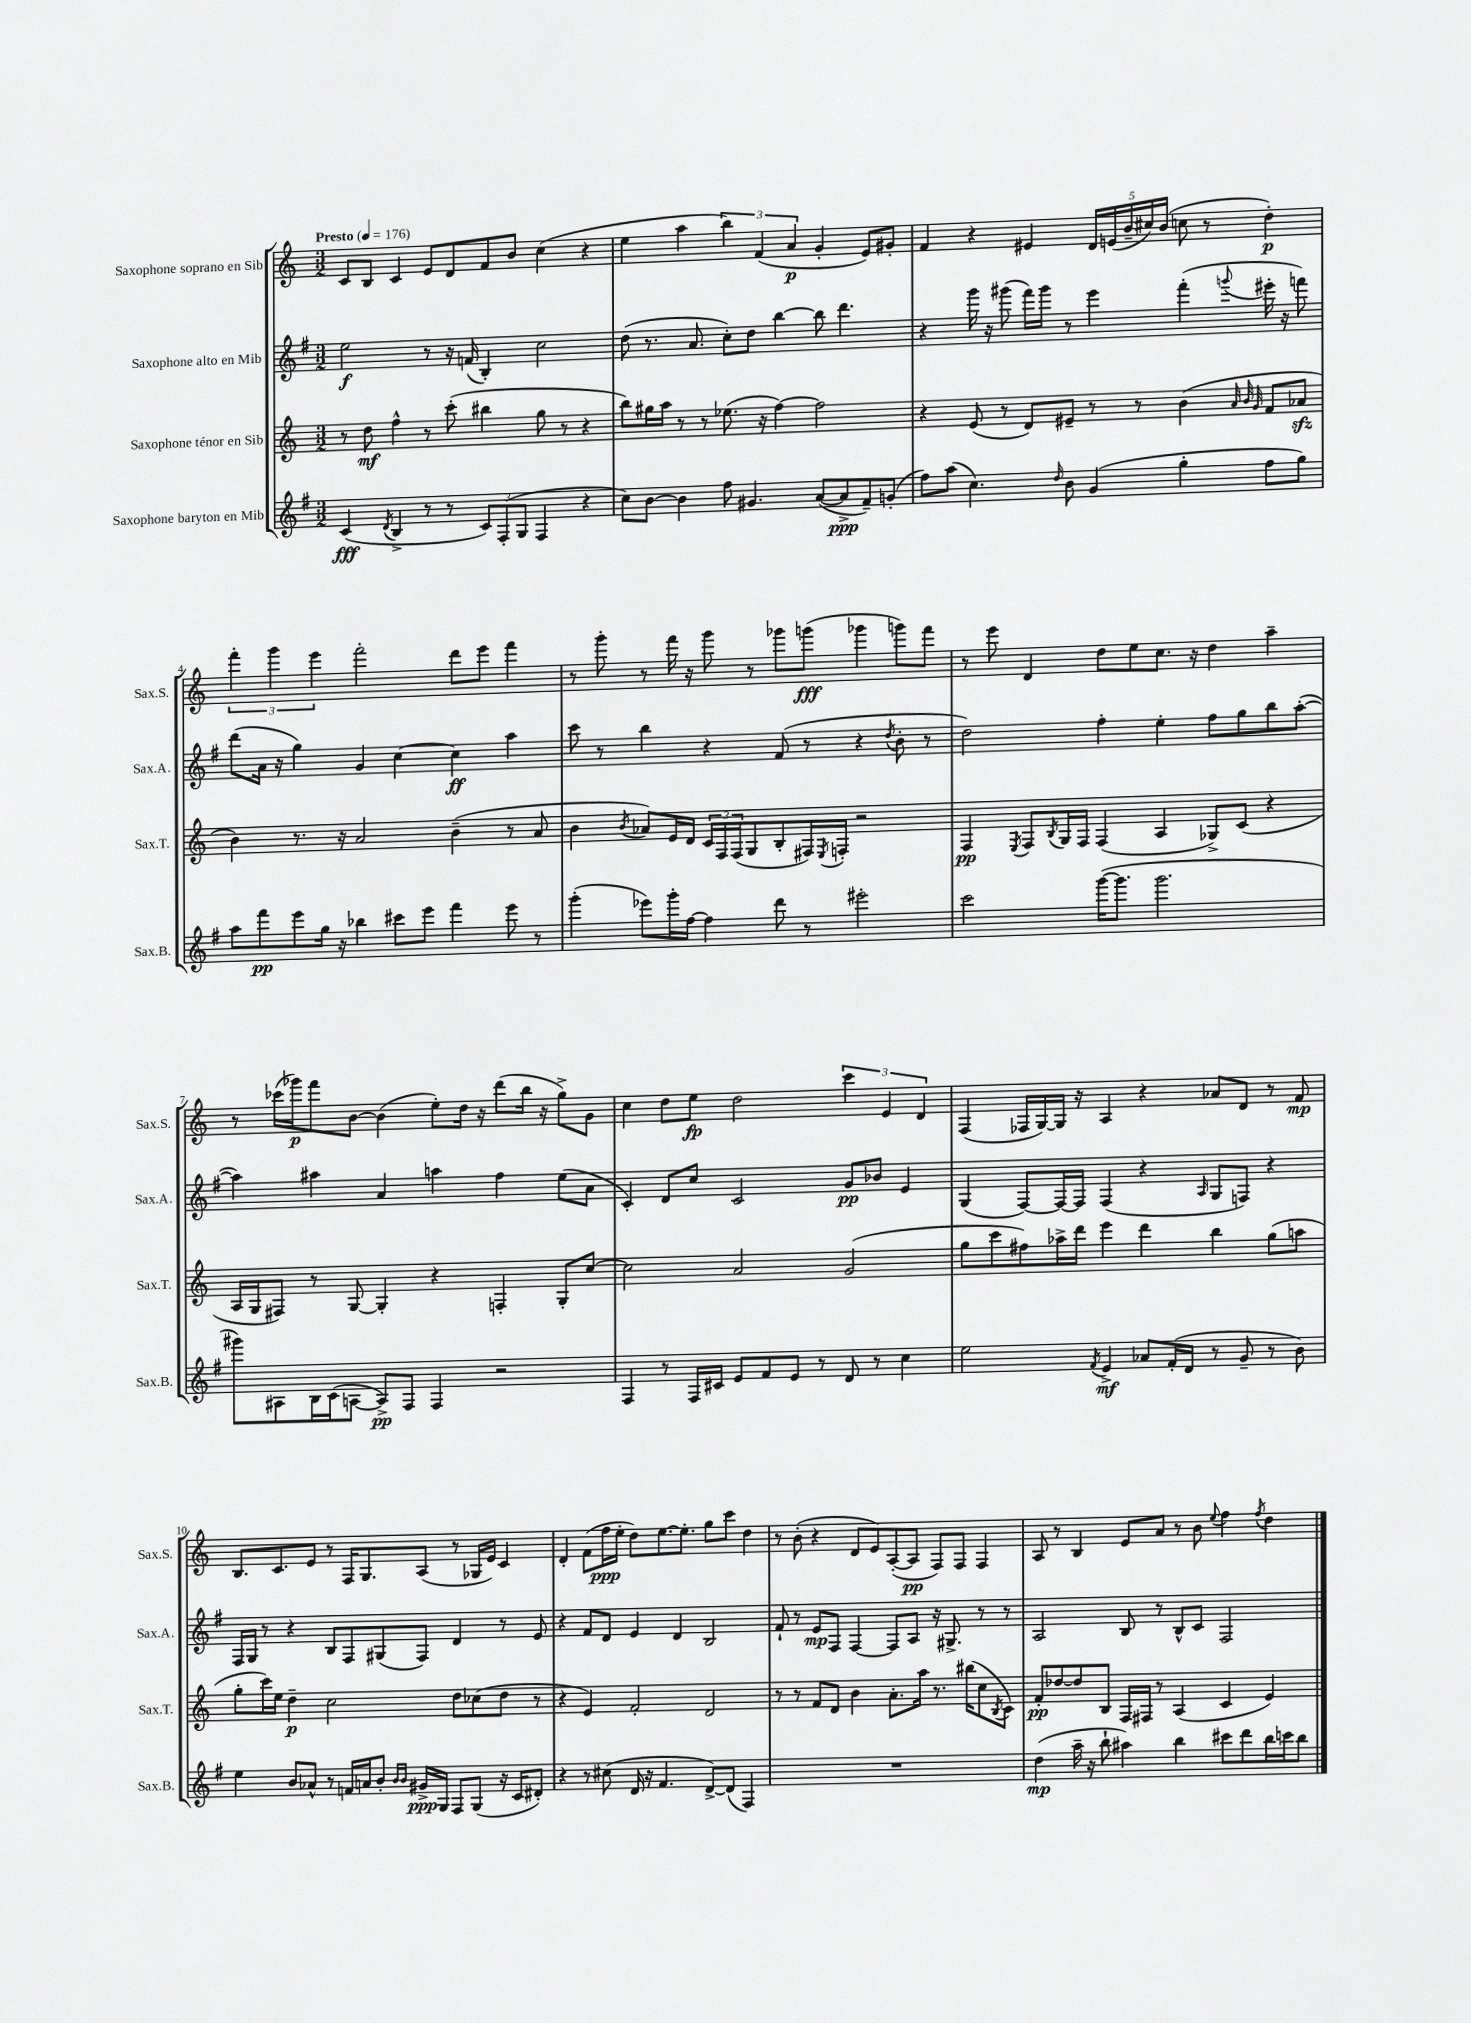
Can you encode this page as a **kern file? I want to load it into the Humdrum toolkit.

**kern	**kern	**kern	**kern
*staff4	*staff3	*staff2	*staff1
*clefG2	*clefG2	*clefG2	*clefG2
*k[f#]	*k[]	*k[f#]	*k[]
*M3/2	*M3/2	*M3/2	*M3/2
*MM176	*MM176	*MM176	*MM176
(4c/	8r	2ee\	8c/L
.	8dd\	.	8B/J
8qd/	.	.	.
4B^/	4ff^^\	.	4c/
8r	8r	8r	8e/L
8r	(8ccc'\	16r	8d/
.	.	(16f/	.
12c/L)	4bb#\	4B'/)	8f/
(12F#'/	.	.	.
.	.	.	8b/J
12G/J	.	.	.
4F#/	8gg\	2cc\	(4cc\
.	8r	.	.
4r	4r	.	4r
=	=	=	=
8cc\L)	8bb\L)	(8dd\	4ee\
[8b\J	16gg#\L	8.r	.
.	16aa\JJ	.	.
4b\]	8r	.	4aa\
.	.	8.a/	.
.	8r	.	.
8ff#\	(8.ee-\	8cc'\L)	6bb\)
4.g#/	.	8dd\J	.
.	.	.	(6f/
.	16r	.	.
.	[4ff\)	[4bb\	.
.	.	.	6a/
([8a/L	2ff\]	8bb\]	4g'/
8a^/]	.	4.ddd\	.
8f#~/)	.	.	8e/L)
(8g'/J	.	.	8g#'/J
=	=	=	=
8ff#\L)	4r	4r	4f/
(8aa\J	.	.	.
4.cc\)	(8e/	16ggg\	4r
.	.	16r	.
.	8r	(8ggg#\	.
.	8d/L)	16fff#\LL)	4e#/
.	.	16ggg#\JJ	.
16qqdd/	.	.	.
8b\	8e#~/J	8r	.
(4g/	8r	4eee\	20d/LL
.	.	.	(20e/
.	.	.	20b~/
.	8r	.	.
.	.	.	20cc#/)
.	.	.	(20b/JJ
4gg'\	(4b\	(4fff#'\	8cc\
.	.	.	8r
.	32qqa/	.	.
.	32qqb/	.	.
.	32qqg/	8qqggg/	.
8ff#\L	8f/L	16eee#'\	4dd'\)
.	.	16r	.
8gg\J)	8a-/J	8fff\)	.
=	=	=	=
8aa\L	4b\)	(8ddd\L	6fff'\
8fff#\	.	16a\Jk	.
.	.	.	6ggg\
.	.	16r	.
8eee\	8.r	4gg\)	.
.	.	.	6eee\
16gg\Jk	.	.	.
16r	16r	.	.
4bb-\	2a/	4g/	2fff'\
8ccc#\L	.	[4cc\	.
8eee\J	.	.	.
4fff#\	(4b~\	4cc\]	8ddd\L
.	.	.	8eee\J
8eee\	8r	4aa\	4fff\
8r	8a/	.	.
=	=	=	=
(4ggg'\	4b\	8ccc\	8r
.	.	8r	8ggg'\
.	8qb/	.	.
8eee-\L)	8a-/L)	4bb\	8r
16ggg'\L	16e/L	.	16fff\
[16ff#\JJ	16d/JJ	.	16r
4ff#\]	24c/LL	4r	8ggg\
.	24F/	.	.
.	(24F/J	.	.
.	8G/	.	8r
8ddd\	8B'/	(8f#/	8ggg-\L
8r	16F#/L)	8r	(8ggg\J
.	8qE/	.	.
.	16F'/JJ	.	.
2eee#'\	2r	4r	4ggg-\
.	.	8qdd/	.
.	.	8b'\	8ggg\L)
.	.	8r	8fff\J
=	=	=	=
2ccc\	4F/	2dd\)	8r
.	.	.	8eee\
.	8qE/	.	.
.	8F/L	.	4d/
.	8qB/	.	.
.	16G/L	.	.
.	16F/JJ	.	.
([16ggg\LK	(4F/	4ff#'\	8dd\L
8.ggg\]J	.	.	.
.	.	.	8ee\
2.ggg\	4A/	4ee'\	8.cc\J
.	.	.	16r
.	8G-^/L)	8ff#\L	4dd\
.	(8c/J	8gg\	.
.	4r	8bb\	4aa~\
.	.	([8aa'\J	.
=	=	=	=
8ggg#\L)	16A/LL	4aa\])	8r
.	16G/J	.	.
8A#\	8F#/J)	.	(16ccc-\LL
.	.	.	16ggg-\J)
16B\L	8r	4aa#\	8fff\
(16c\J	.	.	.
[8A\J	[8G/	.	[8b\J
8A^/]L)	4G'/]	4a/	(4b\]
8F#/J	.	.	.
4F#/	4r	4aa\	8ee'\L)
.	.	.	16dd\Jk
.	.	.	16r
2r	4F'/	4ff#\	(8ddd\L
.	.	.	16bb\Jk
.	.	.	16r
.	8G'/L	(8ee\L	8gg^\L)
.	[8cc/J	8a\J	8g\J
=	=	=	=
4F#/	2cc\]	4c'/)	4cc\
8r	.	8d/L	8dd\L
16F#/LL	.	8cc/J	8ee\J
16c#/JJ	.	.	.
8e/L	2a/	2c/	2dd\
8f#/	.	.	.
8e/J	.	.	.
8r	.	.	.
8d/	(2g/	8g/L	6ccc\
8r	.	8b-/J	.
.	.	.	6e/
4cc\	.	4e/	.
.	.	.	6d/
=	=	=	=
2ee\	8gg\L	(4G/	(4F/
.	8ccc\	.	.
.	8ff#\)	[8F#/L)	16F-/LL
.	.	.	[16G/)
.	16aa-^\L	16F#/_L	16G/]JJ
.	16ddd\JJ	16F#/]JJ	16r
8qf#/	.	.	.
4e^/	4eee\	(4F#/	4A/
8a-/L	4ddd\	4r	4r
(16f#'/L	.	.	.
16d/JJ	.	.	.
.	.	16qqA/	.
8r	4bb\	8G/L	8a-/L
8g~/	.	8F/J)	8d/J
8r	(8gg\L	4r	8r
8b\)	8aa\J	.	8f/
=	=	=	=
4ee\	8gg'\L	16F#/LL	8.B/L
.	.	16G/JJ	.
.	16ccc\L)	8r	.
.	16ee\JJ	.	8.c/
8b/L	4dd~\	4r	.
8a-^^/J	.	.	8e/J
8r	2cc\	8B/L	8r
16f/LL	.	8F#/	16F/LK
16a/J	.	.	8.G/
8b'/J	.	(8G#/	.
16qqb/LL	.	.	.
16qqb/JJ	.	.	.
16g#^/LL	.	8F#/J)	(8A/J
16G/JJ	.	.	.
8F#/L	8dd\L	4d/	8r
(8G/J	(8cc-\	.	16G-/LL
.	.	.	16e/JJ)
16r	8dd\J	8r	4c/
16c/LK	.	.	.
8d#'/J)	8r	8e/	.
=	=	=	=
4r	4r	4r	4d'/
8r	4e/)	8f#/L	(8f\L
(8cc#\	.	8d/J	16ff\L
.	.	.	16ee'\JJ
16d/	2f'/	4e/	8dd\L)
16r	.	.	.
4.f#/	.	.	[8.ee\
.	.	4d/	.
.	.	.	8.ee'\]J
[8d^/L)	2d/	2B/	8gg\L
(8d/]J	.	.	8ccc\J
4F#/)	.	.	4dd\
=	=	=	=
1.r	8r	8f#`/	8r
.	8r	8r	(8b'\
.	8f/L	8e/L	4r
.	8d/J	8F#/J	.
.	4b\	[4F#/	8d/L
.	.	.	8e/)
.	8.a'\L	8F#/]L	([8A'/
.	.	8A/J	8A/]J
.	16aa\Jk	.	.
.	8.r	16r	8F/L)
.	.	8.G#^/	.
.	.	.	8F/J
.	(16bb#\LK	.	.
.	8cc\	8r	4F/
.	8qB/	.	.
.	8c\J)	8r	.
=	=	=	=
(4dd\	8f'/L	2A/	8A/
.	[8dd-/	.	8r
16aa~\	8dd-/]	.	4B/
16r	.	.	.
8bb`\	8B/J	.	.
4aa#\)	16F/LL	8B/	8e/L
.	16F#/JJ	.	.
.	8r	8r	8a/J
4bb\	(4A/	8B^^/L	8r
.	.	8c/J	8b\
.	.	.	8qqee/
8ccc#\L	4c/	2F#/	4ff\
8ddd\	.	.	.
.	.	.	8qff/
16bb\L	4e/)	.	4dd\
16ccc\J	.	.	.
8bb\J	.	.	.
==	==	==	==
*-	*-	*-	*-
